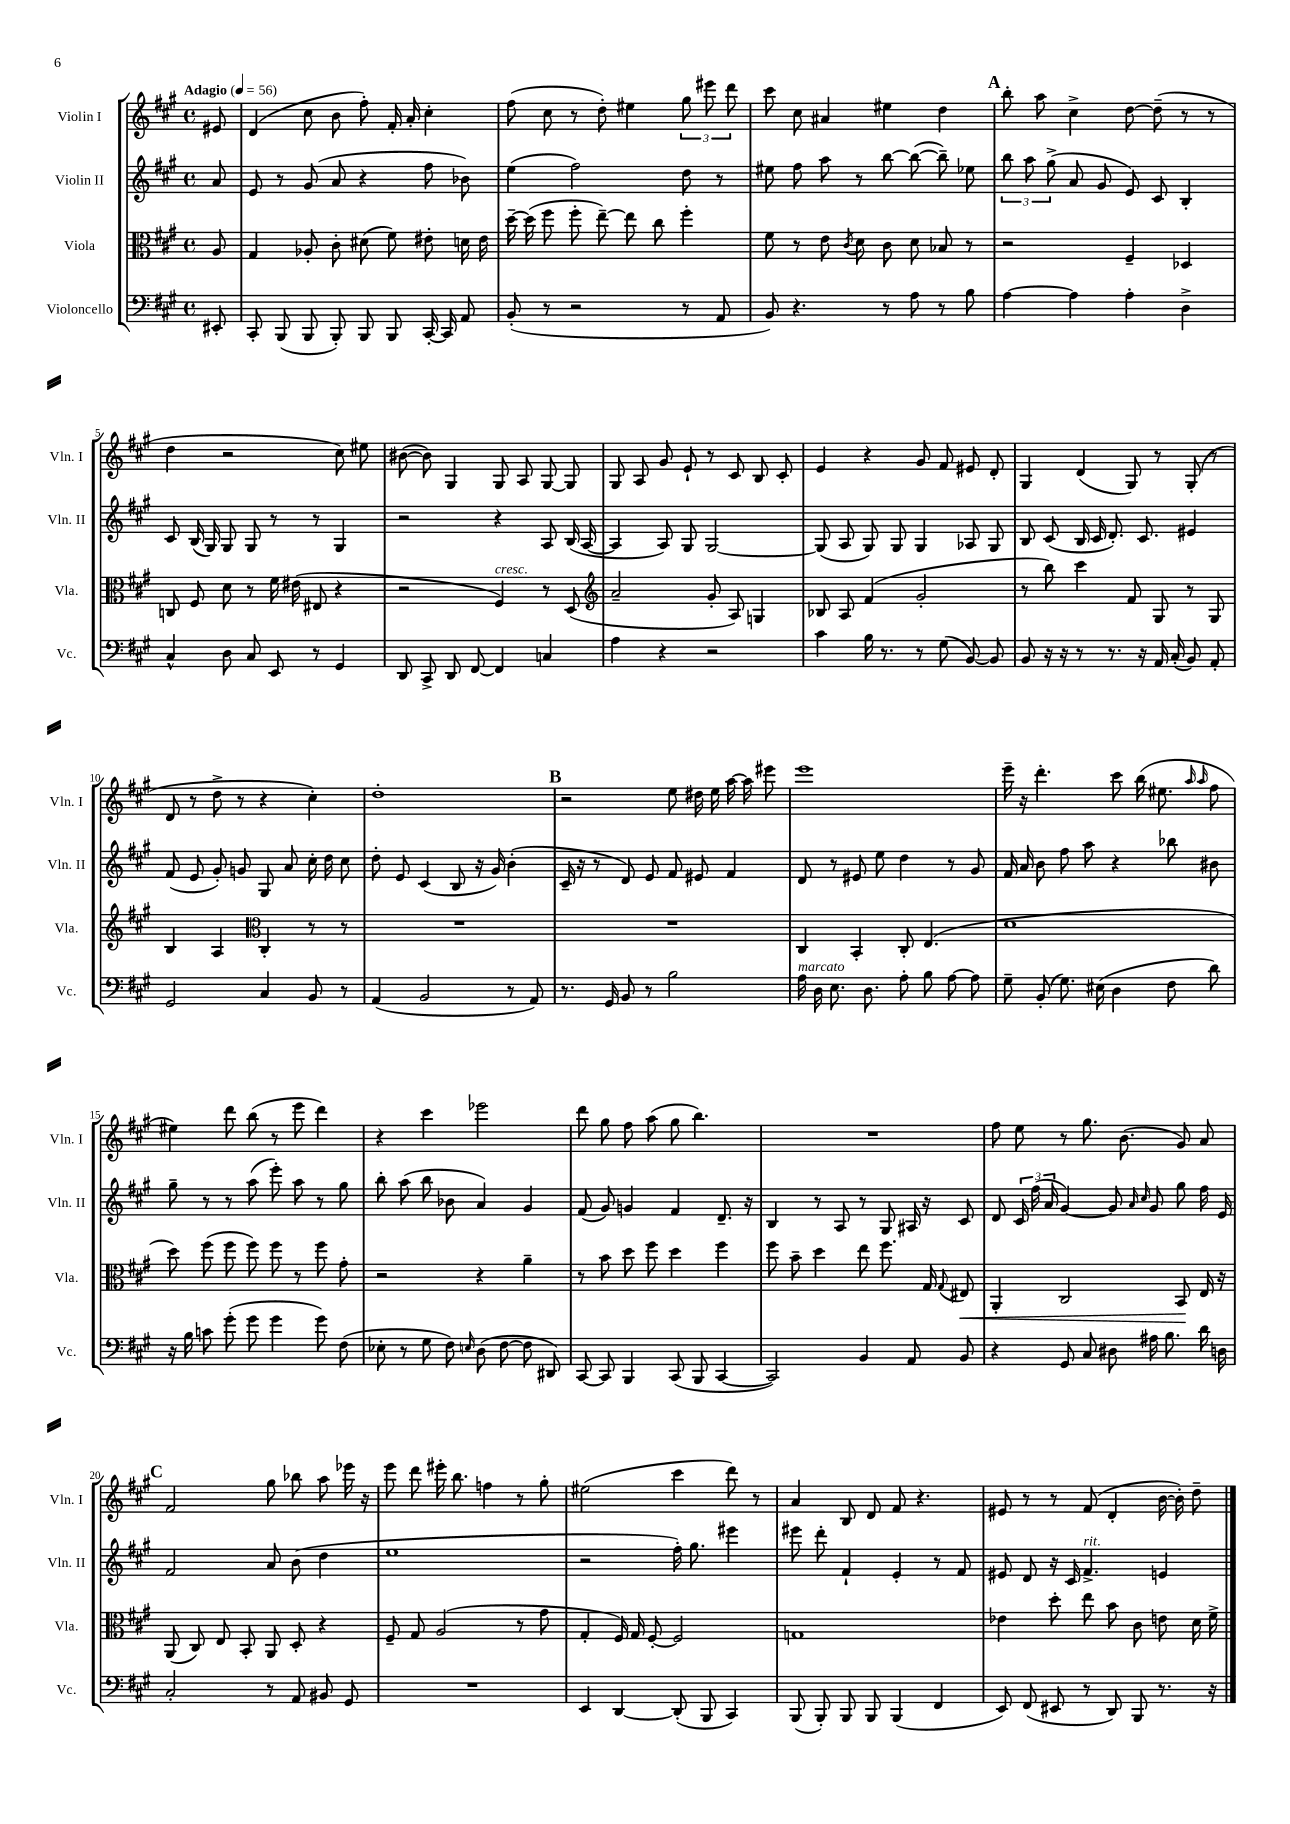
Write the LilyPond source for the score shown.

<<
\new StaffGroup <<
\new Staff = "s0" \with { instrumentName = "Violin I" shortInstrumentName = "Vln. I" } {
    \clef treble \key a \major \defaultTimeSignature \time 4/4 \partial 8 \tempo "Adagio" 4 = 56
    \autoBeamOff eis'8 |
    d'4( cis''8 b'8 fis''8-.) fis'16-. a'16-. cis''4-. |
    fis''8( cis''8 r8 d''8-.) eis''4 \tuplet 3/2 { gis''8 eis'''8 d'''8 } |
    cis'''8 cis''8 ais'4 eis''4 d''4 |
    \mark \markup { \bold "A" } b''8-. a''8 cis''4-> d''8~ d''8--( r8 r8 |
    d''4 r2 cis''8) eis''8 |
    bis'8~( bis'8) gis4 gis8 a8 gis8~ gis8 |
    gis8 a8 gis'8 e'8-! r8 cis'8 b8 cis'8-. |
    e'4 r4 gis'8 fis'8 eis'8 d'8-. |
    gis4 d'4( gis8) r8 gis8-.( r8 |
    d'8 r8 d''8-> r8 r4 cis''4-.) |
    d''1-. |
    \mark \markup { \bold "B" } r2 e''8 dis''16 e''16 a''16~ a''16 eis'''8 |
    e'''1 |
    e'''16-- r16 d'''4.-. cis'''8 b''16( eis''8. \grace { a''16 a''16 } fis''8 |
    eis''4) d'''8 b''8( r8 e'''8 d'''4) |
    r4 cis'''4 ees'''2 |
    d'''8 gis''8 fis''8 a''8( gis''8 b''4.) |
    R1 |
    fis''8 e''8 r8 gis''8. b'8.( gis'8) a'8 |
    \mark \markup { \bold "C" } fis'2 gis''8 bes''8 a''8 ees'''16 r16 |
    e'''8 d'''8 eis'''16-. b''8. f''4 r8 gis''8-. |
    eis''2( cis'''4 d'''8) r8 |
    a'4 b8 d'8 fis'8 r4. |
    eis'8 r8 r8 fis'8( d'4-. b'16~ b'16-.) d''8-- \bar "|." |
}
\new Staff = "s1" \with { instrumentName = "Violin II" shortInstrumentName = "Vln. II" } {
    \clef treble \key a \major \defaultTimeSignature \time 4/4 \partial 8
    \autoBeamOff a'8 |
    e'8 r8 gis'8( a'8 r4 fis''8 bes'8) |
    e''4( fis''2) d''8 r8 |
    eis''8 fis''8 a''8 r8 b''8~ b''8~( b''8--) ees''8 |
    \mark \markup { \bold "A" } \tuplet 3/2 { b''8 a''8 gis''8->( } a'8 gis'8 e'8) cis'8 b4-. |
    cis'8 b16( gis16) gis8 gis8 r8 r8 gis4 |
    r2 r4 a8 b16( a16~ |
    a4 a8) gis8 gis2~ |
    gis8( a8 gis8) gis8 gis4 aes8 gis8 |
    b8 cis'8( b16 cis'16 d'8.-.) cis'8. eis'4 |
    fis'8( e'8 gis'8-.) g'8 gis8 a'8 cis''16-. d''16 cis''8 |
    d''8-. e'8 cis'4( b8 r16 gis'16) b'4-.( |
    \mark \markup { \bold "B" } cis'16-- r16 r8 d'8) e'8 fis'8 eis'8 fis'4 |
    d'8 r8 eis'8 e''8 d''4 r8 gis'8 |
    fis'16 a'16 b'8 fis''8 a''8 r4 bes''8 bis'8 |
    gis''8-- r8 r8 a''8( e'''8-.) a''8 r8 gis''8 |
    b''8-. a''8( b''8 bes'8 a'4) gis'4 |
    fis'8( gis'8) g'4 fis'4 d'8.-- r16 |
    b4 r8 a8 r8 gis8 ais16 r16 cis'8 |
    d'8 \tuplet 3/2 { cis'16 fis''16( a'16 } gis'4~) gis'8 \grace { a'16 cis''16 } gis'8 gis''8 fis''16 e'16 |
    \mark \markup { \bold "C" } fis'2 a'8 b'8( d''4 |
    e''1 |
    r2 fis''16-.) gis''8. eis'''4 |
    eis'''8 d'''8-. fis'4-! e'4-. r8 fis'8 |
    eis'8 d'8 r16 cis'16 fis'4.->^\markup { \italic "rit." } e'4 \bar "|." |
}
\new Staff = "s2" \with { instrumentName = "Viola" shortInstrumentName = "Vla." } {
    \clef alto \key a \major \defaultTimeSignature \time 4/4 \partial 8
    \autoBeamOff a8 |
    gis4 aes8-. cis'8-. dis'8( fis'8) eis'8-. d'16 eis'16 |
    d''16~-- d''16( fis''8 fis''8-. e''8~--) e''8 cis''8 fis''4-. |
    fis'8 r8 e'8 \acciaccatura { cis'8 } d'8 cis'8 d'8 bes8 r8 |
    \mark \markup { \bold "A" } r2 fis4-- des4 |
    c8 fis8 d'8 r8 fis'16 eis'16( eis8 r4 |
    r2 fis4^\markup { \italic "cresc." }) r8 d8( |
    \clef treble a'2-- gis'8-. a8) g4 |
    bes8 a8 fis'4( gis'2-. |
    r8 b''8) cis'''4 fis'8 gis8 r8 gis8 |
    b4 a4 \clef alto cis4-. r8 r8 |
    R1 |
    \mark \markup { \bold "B" } R1 |
    cis4 b,4-. cis8-. e4.( |
    d'1 |
    d''8) fis''8( fis''8 fis''8) fis''8 r8 fis''8 gis'8-. |
    r2 r4 a'4-- |
    r8 b'8 d''8 fis''8 d''4 fis''4 |
    fis''8 b'8-- d''4 e''8 fis''8. gis16 \appoggiatura { gis8 } eis8\< |
    a,4-. cis2 b,8\! e16 r16 |
    \mark \markup { \bold "C" } a,8( cis8) e8 b,8-. a,8 d8-. r4 |
    fis8-- gis8 a2( r8 gis'8 |
    gis4-. fis16) gis16 fis8~-. fis2 |
    g1 |
    ees'4 d''8-. e''8 b'8 cis'8 e'8 d'16 fis'16-> \bar "|." |
}
\new Staff = "s3" \with { instrumentName = "Violoncello" shortInstrumentName = "Vc." } {
    \clef bass \key a \major \defaultTimeSignature \time 4/4 \partial 8
    \autoBeamOff eis,8-. |
    cis,8-. b,,8( b,,8 b,,8-.) b,,8 b,,8 cis,16~-. cis,16 a,8 |
    b,8-.( r8 r2 r8 a,8 |
    b,8) r4. r8 a8 r8 b8 |
    \mark \markup { \bold "A" } a4~ a4 a4-. d4-> |
    cis4-^ d8 cis8 e,8 r8 gis,4 |
    d,8 cis,8-> d,8 fis,8~ fis,4 c4 |
    a4 r4 r2 |
    cis'4 b16 r8. r8 gis8( b,8~) b,8 |
    b,8 r16 r16 r8 r8. r16 a,16 cis16-.( b,8) a,8-. |
    gis,2 cis4 b,8 r8 |
    a,4( b,2 r8 a,8) |
    \mark \markup { \bold "B" } r8. gis,16 b,8 r8 b2 |
    a16^\markup { \italic "marcato" } d16 e8. d8. a8-. b8 a8~ a8 |
    gis8-- b,8-.( gis8.) eis16( d4 fis8 d'8) |
    r16 b16 c'8 gis'8-.( gis'8 gis'4 gis'8) fis8( |
    ees8-. r8 gis8 fis8) \grace { e16 } d8( fis8~ fis8 dis,8) |
    cis,8~ cis,8 b,,4 cis,8( b,,8 cis,4~ |
    cis,2) b,4 a,8 b,8 |
    r4 gis,8 cis8 dis8 ais16 b8. d'16 d16 |
    \mark \markup { \bold "C" } cis2-. r8 a,8 bis,8 gis,8 |
    R1 |
    e,4 d,4~ d,8-.( b,,8 cis,4) |
    b,,8( b,,8-.) b,,8 b,,8 b,,4( fis,4 |
    e,8) fis,8( eis,8 r8 d,8) b,,8 r8. r16 \bar "|." |
}
>>
>>
